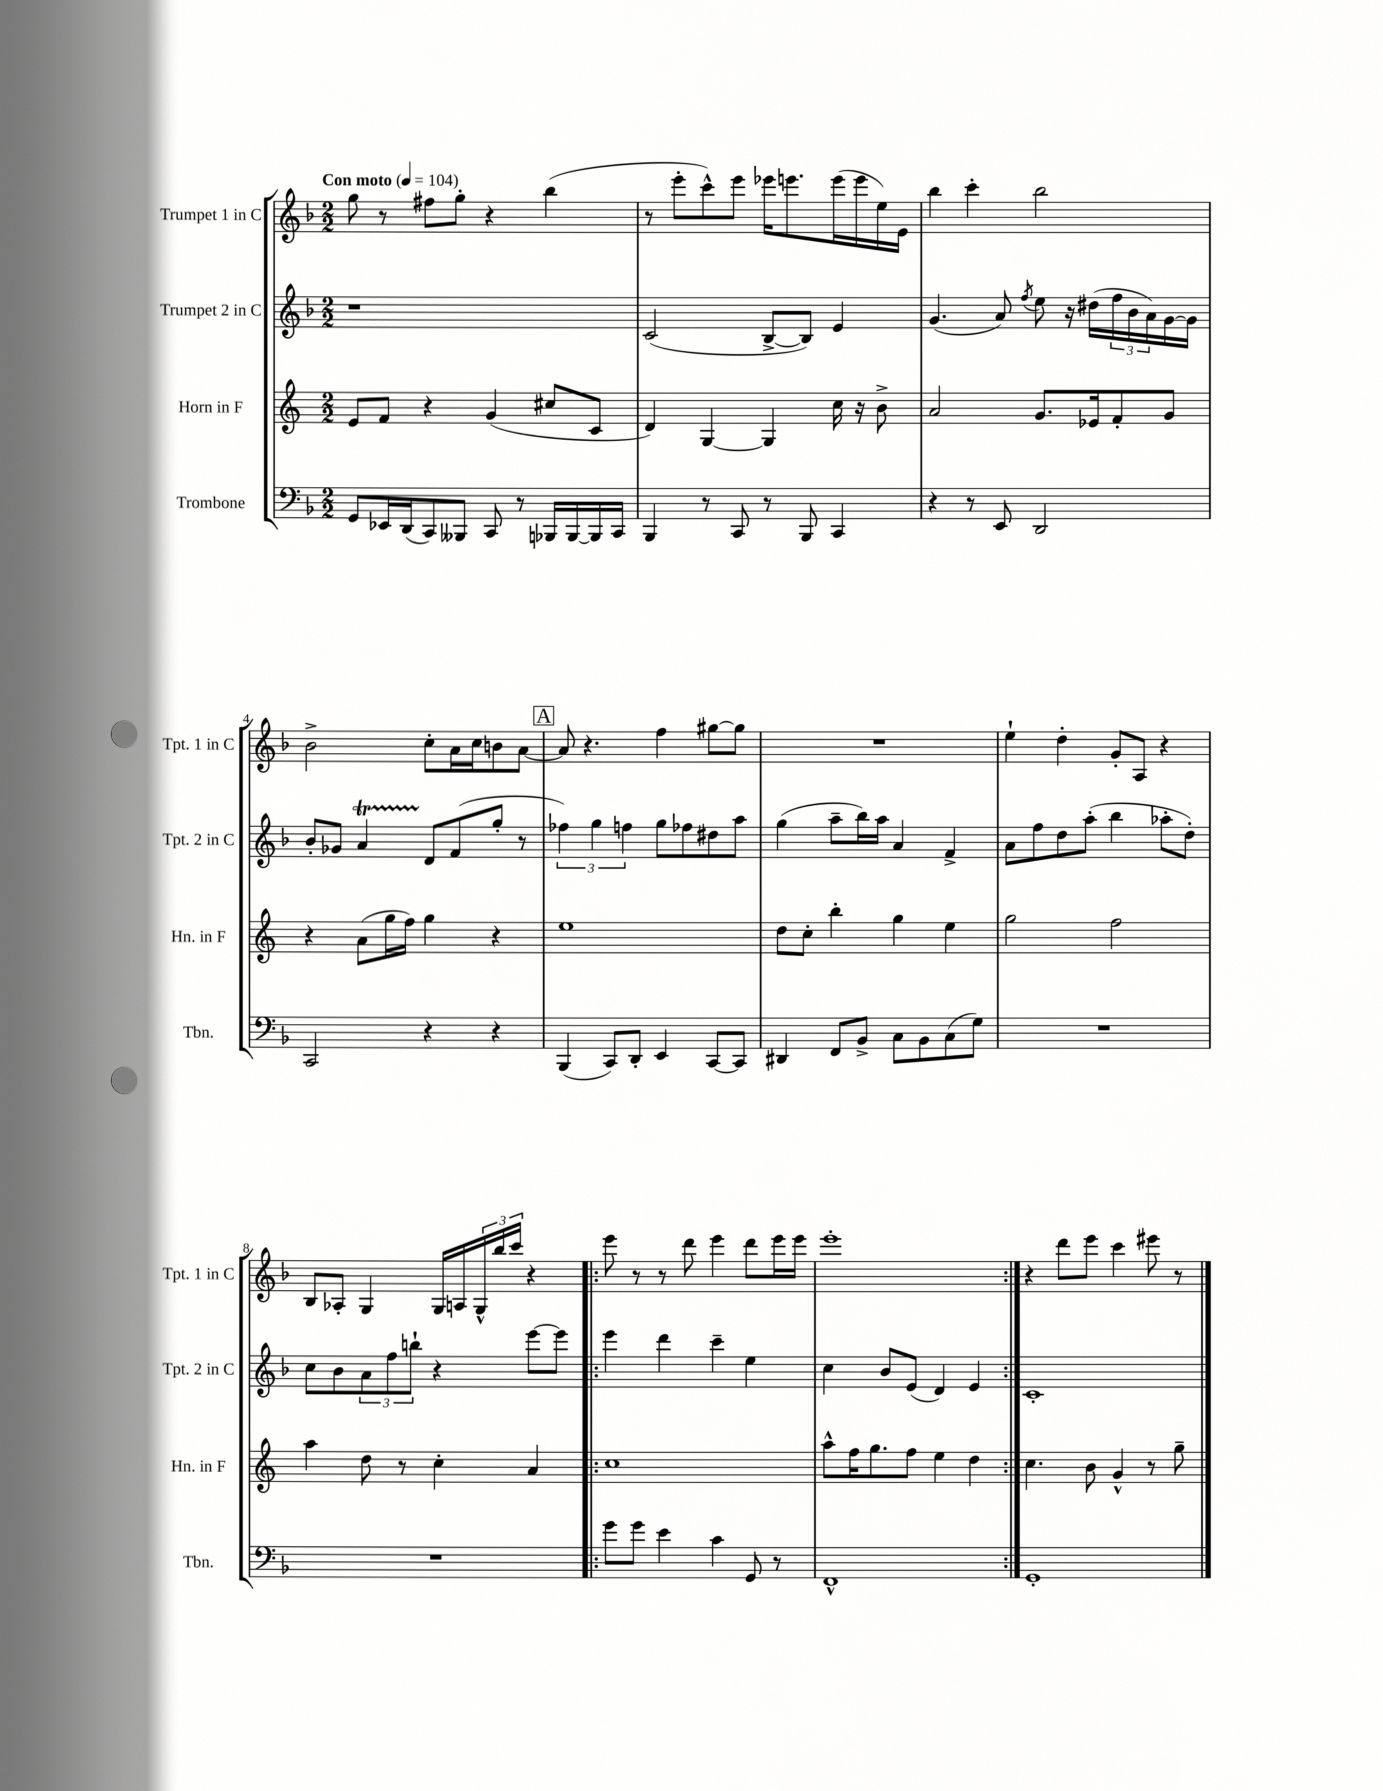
<<
\new StaffGroup <<
\new Staff = "s0" \with { instrumentName = "Trumpet 1 in C" shortInstrumentName = "Tpt. 1 in C" } {
    \clef treble \key f \major \numericTimeSignature \time 2/2 \tempo "Con moto" 4 = 104
    g''8 r8 fis''8 g''8-. r4 bes''4( |
    r8 e'''8-. c'''8-^) e'''8 ees'''16 e'''8. e'''16( e'''16 e''16) e'16 |
    bes''4 c'''4-. bes''2 |
    bes'2-> c''8-. a'16 c''16 b'8 a'8~ |
    \mark \markup { \box "A" } a'8 r4. f''4 gis''8~ gis''8 |
    R1 |
    e''4-! d''4-. g'8-. a8 r4 |
    bes8 aes8-. g4 g16 a16 \tuplet 3/2 { g16-^ bes''16 c'''16 } r4 |
    \repeat volta 2 { e'''8 r8 r8 d'''8 e'''4 d'''8 e'''16 e'''16 |
    e'''1-. | }
    r4 d'''8 e'''8 c'''4 eis'''8 r8 \bar "|." |
}
\new Staff = "s1" \with { instrumentName = "Trumpet 2 in C" shortInstrumentName = "Tpt. 2 in C" } {
    \clef treble \key f \major \numericTimeSignature \time 2/2
    r1 |
    c'2( bes8~-> bes8) e'4 |
    g'4.( a'8) \acciaccatura { f''8 } e''8 r16 dis''16( \tuplet 3/2 { f''16 bes'16 a'16) } g'16~ g'16 |
    bes'8-. ges'8 a'4\startTrillSpan d'8\stopTrillSpan f'8( g''8-. r8 |
    \mark \markup { \box "A" } \tuplet 3/2 { fes''4) g''4 f''4 } g''8 fes''8 dis''8 a''8 |
    g''4( a''8-- bes''16) a''16 a'4 f'4-> |
    a'8 f''8 d''8 a''8-.( bes''4 aes''8-. d''8-.) |
    c''8 bes'8 \tuplet 3/2 { a'8 f''8 b''8-! } r4 e'''8~ e'''8 |
    \repeat volta 2 { e'''4 d'''4 c'''4-- e''4 |
    c''4 bes'8 e'8( d'4) e'4 | }
    c'1-. \bar "|." |
}
\new Staff = "s2" \with { instrumentName = "Horn in F" shortInstrumentName = "Hn. in F" } {
    \clef treble \key c \major \numericTimeSignature \time 2/2
    e'8 f'8 r4 g'4( cis''8 c'8 |
    d'4) g4~ g4 c''16 r16 b'8-> |
    a'2 g'8. ees'16 f'8-. g'8 |
    r4 a'8( g''16 f''16) g''4 r4 |
    \mark \markup { \box "A" } e''1 |
    d''8 c''8-. b''4-. g''4 e''4 |
    g''2 f''2 |
    a''4 d''8 r8 c''4-. a'4 |
    \repeat volta 2 { c''1 |
    a''8-^ f''16 g''8. f''8 e''4 d''4 | }
    c''4. b'8 g'4-^ r8 g''8-- \bar "|." |
}
\new Staff = "s3" \with { instrumentName = "Trombone" shortInstrumentName = "Tbn." } {
    \clef bass \key f \major \numericTimeSignature \time 2/2
    g,8 ees,16 d,16( c,8) beses,,8 c,8 r8 bes,,16 bes,,16~ bes,,16 c,16 |
    bes,,4 r8 c,8 r8 bes,,8 c,4 |
    r4 r8 e,8 d,2 |
    c,2 r4 r4 |
    \mark \markup { \box "A" } bes,,4( c,8) d,8-. e,4 c,8~ c,8 |
    dis,4 f,8 bes,8-> c8 bes,8 c8( g8) |
    R1 |
    R1 |
    \repeat volta 2 { g'8 g'8 e'4 c'4 g,8 r8 |
    f,1-^ | }
    g,1-. \bar "|." |
}
>>
>>
